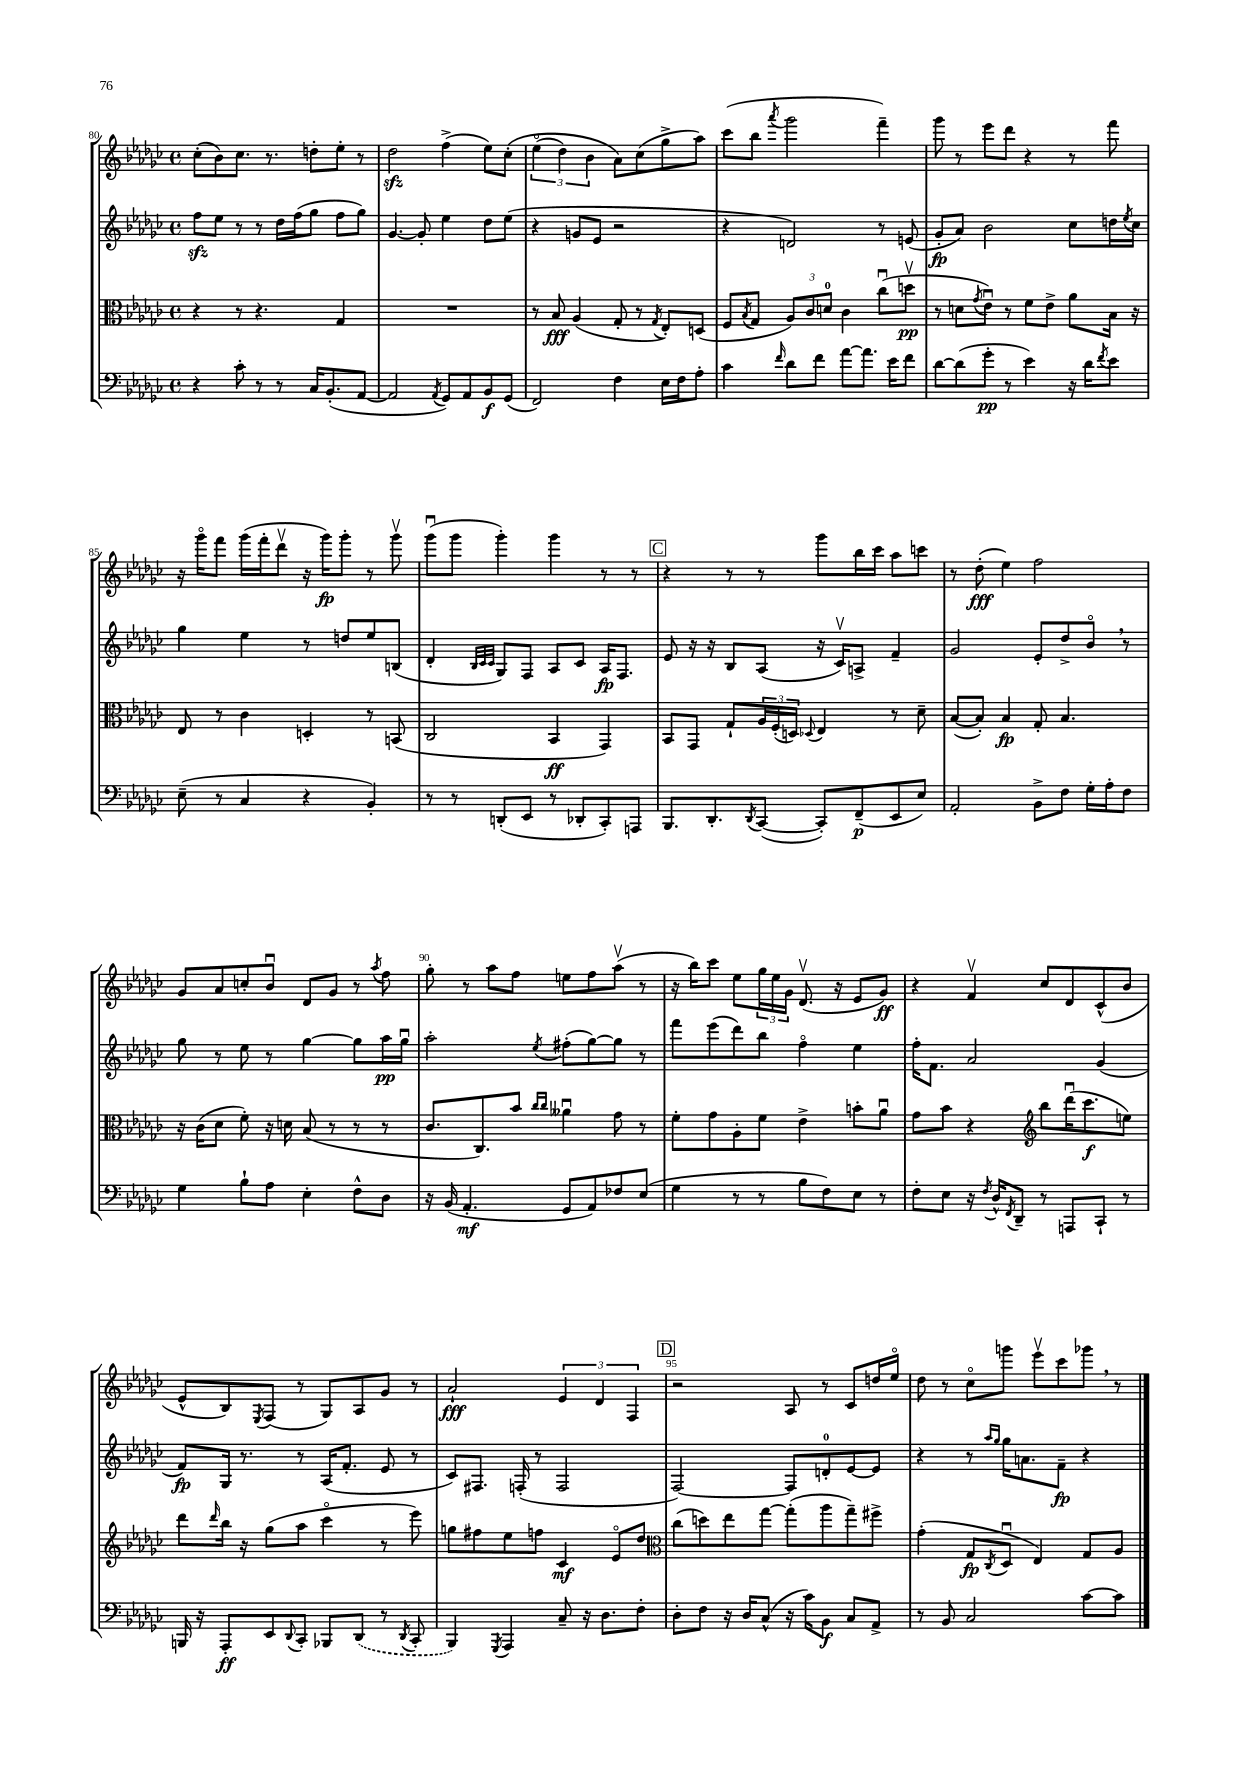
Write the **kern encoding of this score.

**kern	**dynam	**kern	**dynam	**kern	**dynam	**kern	**dynam
*part4	*part4	*part3	*part3	*part2	*part2	*part1	*part1
*staff4	*staff4	*staff3	*staff3	*staff2	*staff2	*staff1	*staff1
*clefF4	*	*clefC3	*	*clefG2	*	*clefG2	*
*k[b-e-a-d-g-c-]	*	*k[b-e-a-d-g-c-]	*	*k[b-e-a-d-g-c-]	*	*k[b-e-a-d-g-c-]	*
*M4/4	*	*M4/4	*	*M4/4	*	*M4/4	*
*met(c)	*	*met(c)	*	*met(c)	*	*met(c)	*
=80	=80	=80	=80	=80	=80	=80	=80
4r	.	4r	.	8ffzz\L	.	(8cc-'\L	.
.	.	.	.	8ee-\J	.	8b-\)	.
8c-'\	.	8r	.	8r	.	8.cc-\J	.
8r	.	4.r	.	8r	.	.	.
.	.	.	.	.	.	8.r	.
8r	.	.	.	16dd-\LL	.	.	.
.	.	.	.	(16ff\J	.	.	.
16C-/KL	.	.	.	8gg-\J	.	8ddn'\L	.
(8.BB-'/	.	.	.	.	.	.	.
.	.	4G-/	.	8ff\L	.	8ee-'\J	.
[8AA-/J	.	.	.	8gg-\J)	.	8r	.
=81	=81	=81	=81	=81	=81	=81	=81
2AA-/]	.	1r	.	[4.g-/	.	2dd-zz\	.
.	.	.	.	8g-'/]	.	.	.
8qAA-/	.	.	.	.	.	.	.
8GG-/L)	.	.	.	4ee-\	.	(4ff^\	.
8AA-/	.	.	.	.	.	.	.
8BB-/	f	.	.	8dd-\L	.	8ee-\L)	.
(8GG-/J	.	.	.	(8ee-\J	.	(8cc-'\J	.
=82	=82	=82	=82	=82	=82	=82	=82
2FF/)	.	8r	.	4r	.	(6ee-\	.
.	.	8B-/	fff	.	.	.	.
.	.	.	.	.	.	6dd-\)	.
.	.	(4A-/	.	8gn/L	.	.	.
.	.	.	.	.	.	6b-\	.
.	.	.	.	8e-/J	.	.	.
4F\	.	8G-'/	.	2r	.	8a-\L)	.
.	.	8r	.	.	.	(8cc-\	.
.	.	8qG-/	.	.	.	.	.
16E-\LL	.	8E-'/L)	.	.	.	8gg-^\	.
16F\J	.	.	.	.	.	.	.
8A-'\J	.	(8Dn/J	.	.	.	8aa-\J)	.
=83	=83	=83	=83	=83	=83	=83	=83
4c-\	.	8F/L	.	4r	.	(8ccc-\L	.
.	.	8qB-/	.	.	.	.	.
.	.	8G-/J	.	.	.	8bb-\J	.
16qqf/	.	.	.	.	.	8qaaa-/	.
8d-\L	.	12A-/L)	.	2dn/)	.	2ggg-\	.
.	.	12c-/	.	.	.	.	.
8f\J	.	.	.	.	.	.	.
.	.	12dn/J	.	.	.	.	.
[8a-\L	.	4c-\	.	.	.	.	.
8.a-\J]	.	.	.	.	.	.	.
.	.	(8cc-u\L	.	8r	.	4fff~\)	.
16e-\KL	.	.	.	.	.	.	.
8f\J	.	8ddnv\J	pp	(8en/	.	.	.
=84	=84	=84	=84	=84	=84	=84	=84
[8d-\L	.	8r	.	8g-'/L	fp	8ggg-\	.
(8d-\]	.	8dn\L	.	8a-/J)	.	8r	.
.	.	8qg-/	.	.	.	.	.
8g-'\J	pp	8e-u\J)	.	2b-\	.	8eee-\L	.
8r	.	8r	.	.	.	8ddd-\J	.
4e-\)	.	8f\L	.	.	.	4r	.
.	.	8e-^\J	.	.	.	.	.
16r	.	8a-\L	.	8cc-\L	.	8r	.
16d-\KL	.	.	.	.	.	.	.
8qf/	.	.	.	.	.	.	.
8e-\J	.	16B-\Jk	.	16ddn\L	.	8fff\	.
.	.	.	.	8qee-/	.	.	.
.	.	16r	.	16cc-\JJ	.	.	.
!!LO:LB:g=z
=85	=85	=85	=85	=85	=85	=85	=85
(8E-~\	.	8E-/	.	4gg-\	.	16r	.
.	.	.	.	.	.	16ggg-\KL	.
8r	.	8r	.	.	.	8fff\J	.
4C-/	.	4c-\	.	4ee-\	.	(16ggg-\LL	.
.	.	.	.	.	.	16fff'\J	.
.	.	.	.	.	.	8ddd-v\J	.
4r	.	4Dn'/	.	8r	.	16r	.
.	.	.	.	.	.	16ggg-\KL)	fp
.	.	.	.	8ddn/L	.	8ggg-'\J	.
4BB-'/)	.	8r	.	8ee-/	.	8r	.
.	.	(8BBn/	.	(8Bn/J	.	8ggg-v\	.
=86	=86	=86	=86	=86	=86	=86	=86
8r	.	2C-/	.	4d-'/	.	(8ggg-u\L	.
8r	.	.	.	.	.	8ggg-\J	.
.	.	.	.	32qqB-/LLL	.	.	.
.	.	.	.	32qqc-/	.	.	.
.	.	.	.	32qqc-/JJJ	.	.	.
(8DDn'/L	.	.	.	8G-/L)	.	4ggg-'\)	.
8EE-/J	.	.	.	8F/J	.	.	.
8r	.	4BB-/	ff	8A-/L	.	4ggg-\	.
8DD-X'/L	.	.	.	8c-/J	.	.	.
8CC-'/)	.	4GG-/)	.	16A-/KL	fp	8r	.
.	.	.	.	8.F/J	.	.	.
8AAAn/J	.	.	.	.	.	8r	.
!!LO:REH:place=s1:t=C
=87	=87	=87	=87	=87	=87	=87	=87
8.BBB-/L	.	8BB-/L	.	8e-/	.	4r	.
.	.	8GG-/J	.	16r	.	.	.
8.DD-'/	.	.	.	16r	.	.	.
.	.	8G-`/L	.	8B-/L	.	8r	.
8qDD-/	.	.	.	.	.	.	.
([8CC-/J	.	24A-/L	.	(8A-/J	.	8r	.
.	.	(24F'/	.	.	.	.	.
.	.	24Dn/JJ)	.	.	.	.	.
.	.	8qqD-X/	.	.	.	.	.
8CC-'/L])	.	4E-/	.	16r	.	8ggg-\L	.
.	.	.	.	16c-v/KL)	.	.	.
(8FF~/	p	.	.	8An^/J	.	16bb-\L	.
.	.	.	.	.	.	16ccc-\JJ	.
8EE-/	.	8r	.	4f~/	.	8aa-\L	.
8E-/J)	.	8d-~\	.	.	.	8cccn\J	.
=88	=88	=88	=88	=88	=88	=88	=88
2AA-'/	.	([8B-/L	.	2g-/	.	8r	.
.	.	8B-'/J])	.	.	.	(8dd-'\	fff
.	.	4B-/	fp	.	.	4ee-\)	.
8BB-^\L	.	8G-'/	.	8e-'/L	.	2ff\	.
8F\J	.	4.B-/	.	8dd-^/	.	.	.
16G-'\LL	.	.	.	8b-,/J	.	.	.
16A-'\J	.	.	.	.	.	.	.
8F\J	.	.	.	8r	.	.	.
!!LO:LB:g=z
=89	=89	=89	=89	=89	=89	=89	=89
4G-\	.	16r	.	8gg-\	.	8g-/L	.
.	.	(16c-\KL	.	.	.	.	.
.	.	8d-\J	.	8r	.	8a-/	.
8B-`\L	.	8f'\)	.	8ee-\	.	8ccn'/	.
8A-\J	.	16r	.	8r	.	8b-u/J	.
.	.	16dn\	.	.	.	.	.
4E-'\	.	(8B-/	.	[4gg-\	.	8d-/L	.
.	.	8r	.	.	.	8g-/J	.
8F^^\L	.	8r	.	8gg-\L]	.	8r	.
.	.	.	.	.	.	8qaa-/	.
8D-\J	.	8r	.	16aa-\L	pp	8ff\	.
.	.	.	.	16gg-u\JJ	.	.	.
=90	=90	=90	=90	=90	=90	=90	=90
16r	.	8.c-/L	.	2aa-'\	.	8gg-'\	.
(16BB-/	.	.	.	.	.	.	.
4.AA-'/	mf	.	.	.	.	8r	.
.	.	8.C-/)	.	.	.	.	.
.	.	.	.	.	.	8aa-\L	.
.	.	8b-/J	.	.	.	8ff\J	.
.	.	16qqcc-/LL	.	.	.	.	.
.	.	16qqcc-/JJ	.	8qee-/	.	.	.
8GG-/L	.	4a--Xu\	.	(8ff#X'\L	.	8een\L	.
8AA-/)	.	.	.	[8gg-\)	.	8ff\	.
8F-X/	.	8g-\	.	8gg-\J]	.	(8aa-v\J	.
(8E-/J	.	8r	.	8r	.	8r	.
=91	=91	=91	=91	=91	=91	=91	=91
4G-\	.	8f'\L	.	8fff\L	.	16r	.
.	.	.	.	.	.	16bb-\KL)	.
.	.	8g-\	.	(8eee-\	.	8ccc-\J	.
8r	.	8A-'\	.	8ddd-\)	.	8ee-\L	.
8r	.	8f\J	.	8bb-\J	.	24gg-\L	.
.	.	.	.	.	.	24ee-\	.
.	.	.	.	.	.	24g-\JJ	.
8B-\L	.	4e-^\	.	4ff\	.	(8.d-v/	.
8F\)	.	.	.	.	.	.	.
.	.	.	.	.	.	16r	.
8E-\J	.	8bn'\L	.	4ee-\	.	8e-/L	.
8r	.	8a-u\J	.	.	.	8g-/J)	ff
=92	=92	=92	=92	=92	=92	=92	=92
8F'\L	.	8g-\L	.	16ff'\KL	.	4r	.
.	.	.	.	8.f\J	.	.	.
8E-\J	.	8b-\J	.	.	.	.	.
16r	.	4r	.	2a-/	.	4fv/	.
8qF/	.	.	.	.	.	.	.
16D-^^/KL	.	.	.	.	.	.	.
8qFF/	.	.	.	.	.	.	.
8DD-~/J	.	.	.	.	.	.	.
*	*	*clefG2	*	*	*	*	*
8r	.	8bb-\L	.	.	.	8cc-/L	.
8AAAn/L	.	(16ddd-u\K	.	.	.	8d-/	.
.	.	8.ccc-\	f	.	.	.	.
8CC-`/J	.	.	.	(4g-/	.	(8c-^^/	.
8r	.	8een\J)	.	.	.	8b-/J	.
!!LO:LB:g=z
=93	=93	=93	=93	=93	=93	=93	=93
16BBBn/	.	8ddd-\L	.	8f/L)	fp	8e-^^/L	.
16r	.	.	.	.	.	.	.
.	.	16qqddd-/	.	.	.	.	.
8AAA-'/L	ff	16bb-\Jk	.	16G-/Jk	.	8B-/)	.
.	.	16r	.	8.r	.	.	.
.	.	.	.	.	.	8qE-/	.
8EE-/	.	(8gg-\L	.	.	.	(8F/J	.
8qqDD-/	.	.	.	.	.	.	.
8CC-'/J	.	8aa-\J	.	8r	.	8r	.
8BBB-X/L	.	4ccc-\	.	(16A-/KL	.	8G-/L)	.
.	.	.	.	8.f'/J	.	.	.
(8DD-/J	.	.	.	.	.	8A-/	.
8r	.	8r	.	8e-/	.	8g-/J	.
8qDD-/	.	.	.	.	.	.	.
8CC-'/	.	8eee-\)	.	8r	.	8r	.
=94	=94	=94	=94	=94	=94	=94	=94
4BBB-/)	.	8ggn\L	.	8c-/L)	.	2a-`/	fff
.	.	8ff#X\	.	8.F#X/J	.	.	.
8qGGG-/	.	.	.	.	.	.	.
4AAA-/	.	8ee-\	.	.	.	.	.
.	.	.	.	(16Fn'/	.	.	.
.	.	8ffn\J	.	8r	.	.	.
8C-~/	.	4c-/	mf	2F/	.	6e-/	.
16r	.	.	.	.	.	.	.
.	.	.	.	.	.	6d-/	.
8.D-\L	.	.	.	.	.	.	.
.	.	8e-/L	.	.	.	.	.
.	.	.	.	.	.	6F/	.
8F'\J	.	8dd-/J	.	.	.	.	.
!!LO:REH:place=s1:t=D
=95	=95	=95	=95	=95	=95	=95	=95
*	*	*clefC3	*	*	*	*	*
8D-'\L	.	(8cc-\L	.	[2F/)	.	2r	.
8F\J	.	8ddn\)	.	.	.	.	.
16r	.	8ee-\	.	.	.	.	.
16D-/KL	.	.	.	.	.	.	.
(8C-^^/J	.	[8gg-\J	.	.	.	.	.
16r	.	(8gg-'\L]	.	8F/L]	.	8A-/	.
16c-\KL)	.	.	.	.	.	.	.
8BB-\J	f	8aa-\	.	8dn'/	.	8r	.
8C-/L	.	8gg-~\)	.	[8e-/	.	8c-/L	.
8AA-^/J	.	8ff#X^\J	.	8e-/J]	.	16ddn/L	.
.	.	.	.	.	.	16ee-/JJ	.
=96	=96	=96	=96	=96	=96	=96	=96
8r	.	(4g-'\	.	4r	.	8dd-\	.
8BB-/	.	.	.	.	.	8r	.
2C-/	.	8G-/L	fp	8r	.	8cc-\L	.
.	.	.	.	16qqaa-/LL	.	.	.
.	.	8qC-/	.	16qqgg-/JJ	.	.	.
.	.	8D-u/J	.	16gg-\KL	.	8gggn\J	.
.	.	.	.	8.an\	.	.	.
.	.	4E-/)	.	.	.	8eee-v\L	.
.	.	.	.	8f~\J	fp	8ccc-\	.
[8c-\L	.	8G-/L	.	4r	.	8ggg-X,\J	.
8c-\J]	.	8A-/J	.	.	.	8r	.
==	==	==	==	==	==	==	==
*-	*-	*-	*-	*-	*-	*-	*-
